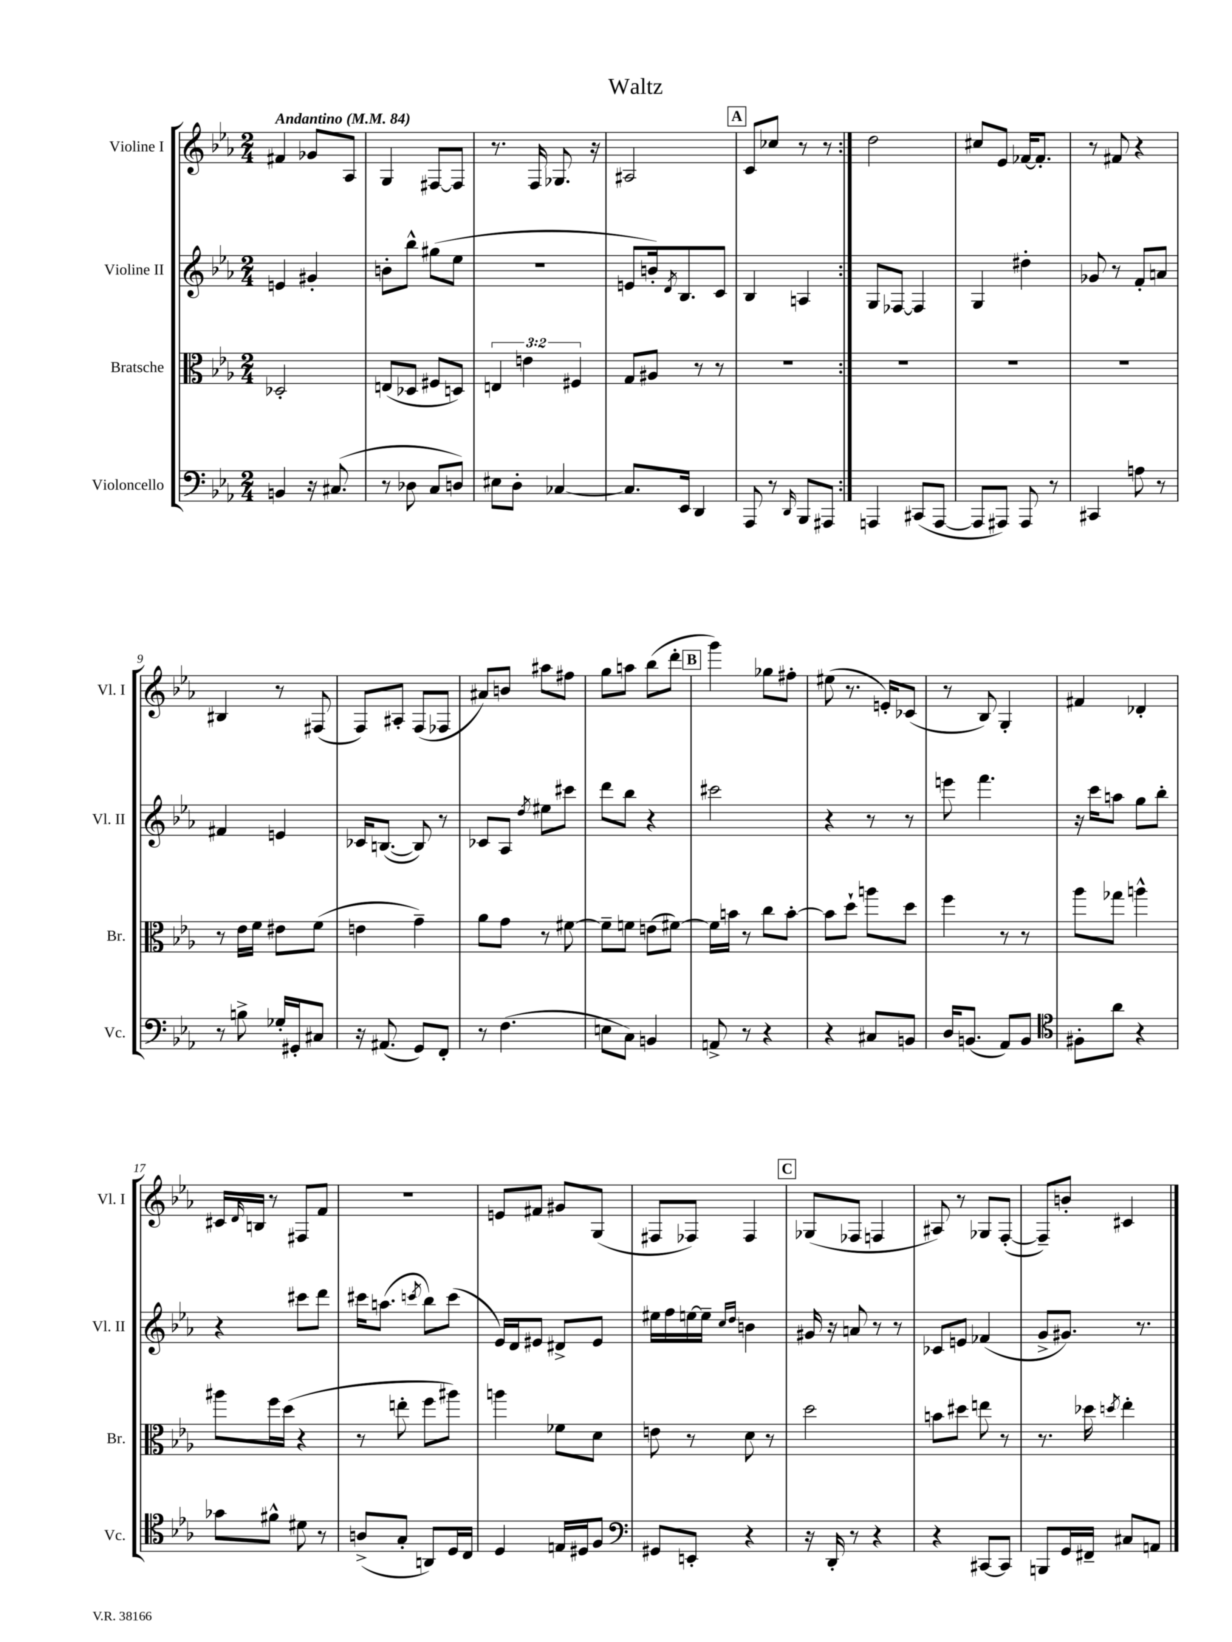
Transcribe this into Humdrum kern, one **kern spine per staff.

**kern	**kern	**kern	**kern
*part4	*part3	*part2	*part1
*staff4	*staff3	*staff2	*staff1
*I"Violoncello	*I"Bratsche	*I"Violine II	*I"Violine I
*I'Vc.	*I'Br.	*I'Vl. II	*I'Vl. I
*clefF4	*clefC3	*clefG2	*clefG2
*k[b-e-a-]	*k[b-e-a-]	*k[b-e-a-]	*k[b-e-a-]
*M2/4	*M2/4	*M2/4	*M2/4
*MM84	*MM84	*MM84	*MM84
=1	=1	=1	=1
!	!	!	!LO:TX:a:B:t=Andantino
4BBn/	2D-X'/	4en/	4f#X/
16r	.	4g#X'/	8g-X/L
(8.C#X/	.	.	.
.	.	.	8A-/J
=2	=2	=2	=2
8r	(8En/L	8bn'\L	4G/
8D-X\	8D-X/J	8bb-^^\J	.
8C/L	8F#X/L	(8gg#X\L	[8F#X/L
8Dn/J)	8Dn/J)	8ee-\J	8F#/J]
=3	=3	=3	=3
8E#X\L	6En/	2r	8.r
8D'\J	.	.	.
.	6en\	.	.
.	.	.	16F/
[4C-X/	.	.	8.G-X/
.	6F#X/	.	.
.	.	.	16r
=4	=4	=4	=4
8.C-/L]	8G/L	8en/L	2A#X/
.	8A#X/J	16bn'/k)	.
.	.	8qd/	.
16EE-/Jk	.	8.B-/	.
4DD/	8r	.	.
.	8r	8c/J	.
!!LO:REH:place=s1:t=A
=5	=5	=5	=5
8AAA-/	2r	4B-/	8c/L
8r	.	.	8cc-X/J
16qqDD/	.	.	.
8BBB-/L	.	4An/	8r
8AAA#X/J	.	.	8r
=6:|!	=6:|!	=6:|!	=6:|!
4AAAn/	2r	8G/L	2dd\
.	.	[8F-X/J	.
(8CC#X/L	.	4F-/]	.
[8AAA/J	.	.	.
=7	=7	=7	=7
8AAA/L]	2r	4G/	8cc#X/L
8AAA#X/J)	.	.	8e-/J
8AAA#/	.	4dd#X'\	[16f-X/KL
.	.	.	8.f-'/J]
8r	.	.	.
=8	=8	=8	=8
4CC#X/	2r	8g-X/	8r
.	.	8r	8f#X/
8An\	.	8f'/L	4r
8r	.	8an/J	.
!!LO:LB:g=z
=9	=9	=9	=9
8r	8r	4f#X/	4B#X/
8Bn^\	16e-\LL	.	.
.	16f\JJ	.	.
16G-X'/LL	8e#X\L	4en/	8r
16GG#X'/J	.	.	.
8C#X/J	(8f\J	.	(8F#X/
=10	=10	=10	=10
16r	4en\	16c-X/KL	8F/L)
(8.AA#X/	.	([8.Bn/J	.
.	.	.	8A#X'/J
8GG/L)	4g~\)	8B/])	(8F/L
8FF'/J	.	8r	8F-X/J
=11	=11	=11	=11
8r	8a-\L	8c-X/L	8a#X/L)
(4.F\	8g\J	8A-/J	8bn/J
.	.	8qdd/	.
.	8r	8ee#X\L	8aa#X\L
.	[8f#X\	8ccc#X\J	8ff#X\J
=12	=12	=12	=12
8En\L	8f#~\L]	8ddd\L	8gg\L
8C\J)	8fn\J	8bb-\J	8aan\J
4BBn/	(8en\L	4r	(8bb-\L
.	[8f#X\J)	.	8ddd'\J
!!LO:REH:place=s1:t=B
=13	=13	=13	=13
8AAn^/	16f#\LL]	2ccc#X\	4ggg\)
.	16bn\JJ	.	.
8r	8r	.	.
4r	8cc\L	.	8gg-X\L
.	[8b'\J	.	8ff#X'\J
=14	=14	=14	=14
4r	8b\L]	4r	(8ee#X\
.	8dd`\J	.	8.r
8C#X/L	8aan\L	8r	.
.	.	.	16en'/KL)
8BBn/J	8dd\J	8r	(8c-X/J
=15	=15	=15	=15
16D/KL	4ff\	8eeen\	8r
(8.BBn/J	.	.	.
.	.	4.fff\	8B-/)
8AA-/L)	8r	.	4G'/
8BB/J	8r	.	.
=16	=16	=16	=16
*clefC4	*	*	*
8F#X'\L	8aa-\L	16r	4f#X/
.	.	16ccc\KL	.
8a-\J	8gg-X\J	8aan\J	.
4r	4aan^^\	8gg\L	4d-X'/
.	.	8bb-'\J	.
!!LO:LB:g=z
=17	=17	=17	=17
8g-X\L	8aa#X\L	4r	16c#X/LL
.	.	.	16qqd/
.	.	.	16Bn/JJ
8f#X^^\J	16ff\L	.	8r
.	(16dd\JJ	.	.
8d#X\	4r	8ccc#X\L	8F#X/L
8r	.	8ddd\J	8f/J
=18	=18	=18	=18
(8An^/L	8r	16ccc#X\KL	2r
.	.	(8.aan\J	.
8G'/J	8een'\	.	.
.	.	8qcccn/	.
8AAn/L)	8ff\L	8bb-\L)	.
16D/L	8aa#X\J)	(8ccc\J	.
16C/JJ	.	.	.
=19	=19	=19	=19
4D/	4aan\	16e-/LL)	8en/L
.	.	16d/J	.
.	.	8e#X/J	8f#X/J
16En/LL	8f-X\L	8d#X^/L	8g#X/L
16D#X/J	.	.	.
8F/J	8d\J	8e#/J	(8G/J
=20	=20	=20	=20
*clefF4	*	*	*
8GG#X/L	8en\	16ee#X\LL	8F#X/L
.	.	16ff\	.
8EEn'/J	8r	[16een\	8F-X/J)
.	.	16ee~\JJ]	.
.	.	16qqcc/LL	.
.	.	16qqdd/JJ	.
4r	8d\	4bn\	4F-/
.	8r	.	.
!!LO:REH:place=s1:t=C
=21	=21	=21	=21
16r	2dd\	16g#X/	(8G-X/L
16DD'/	.	16r	.
8r	.	8an/	8F-X/J
4r	.	8r	4Fn/
.	.	8r	.
=22	=22	=22	=22
4r	8bn\L	8c-X/L	8A#X/)
.	8dd#X\J	8en/J	8r
[8CC#X/L	8een\	(4f-X/	8G-X/L
8CC#/J]	8r	.	([8F'/J
=23	=23	=23	=23
8BBBn/L	8.r	8g^/L	8F~/L])
16GG/L	.	8.g#X/J)	8bn'/J
16FF#X~/JJ	16dd-X\	.	.
.	8qddn/	.	.
8C#X/L	4ee-'\	.	4c#X/
.	.	8.r	.
8AAn/J	.	.	.
==	==	==	==
*-	*-	*-	*-
